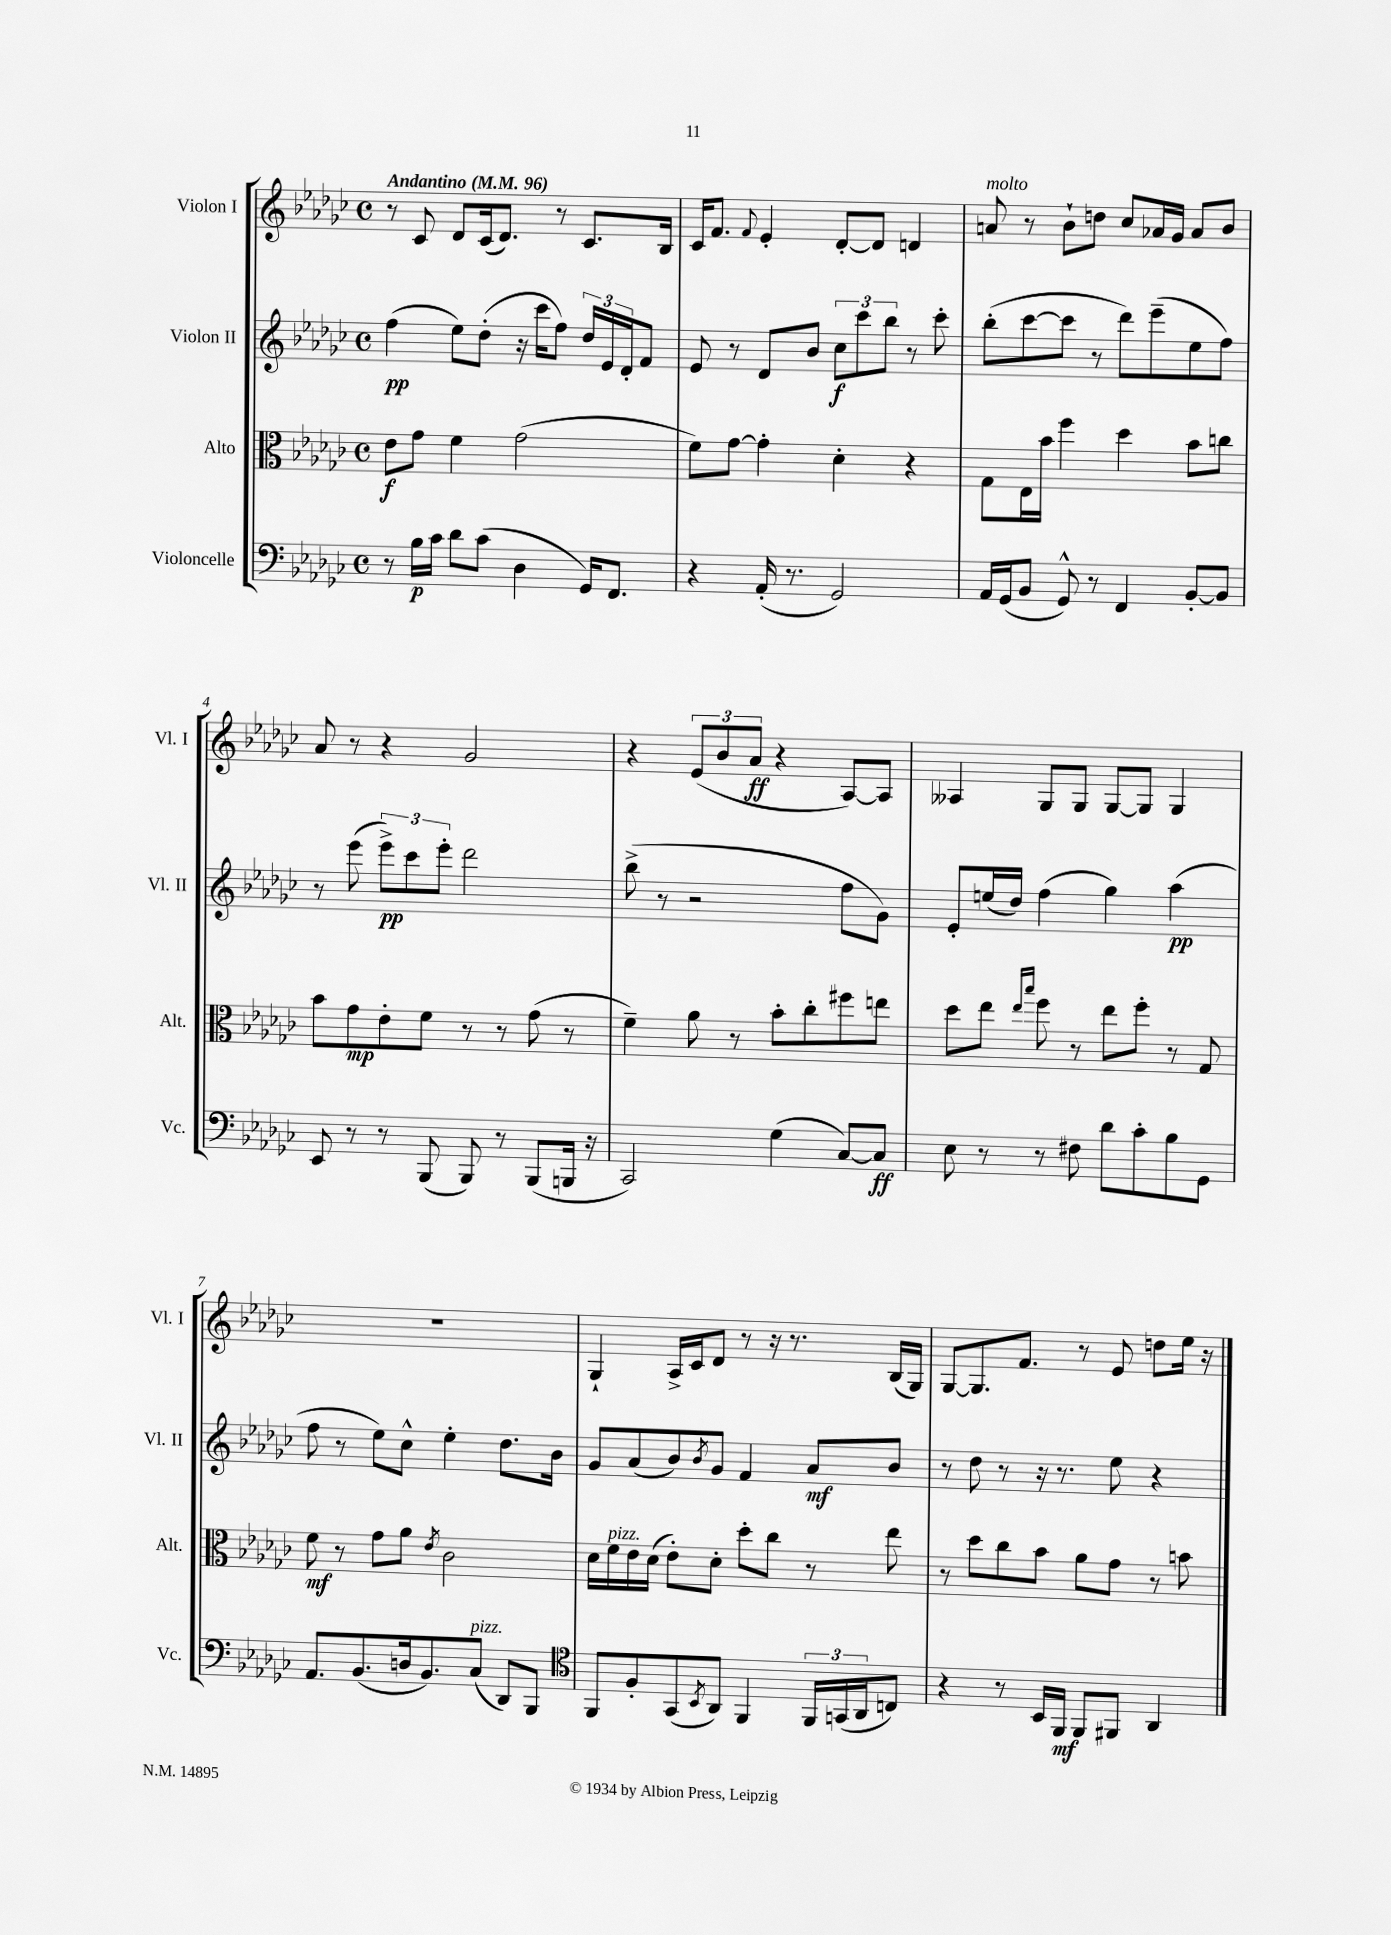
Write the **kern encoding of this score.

**kern	**kern	**kern	**kern
*staff4	*staff3	*staff2	*staff1
*clefF4	*clefC3	*clefG2	*clefG2
*k[b-e-a-d-g-c-]	*k[b-e-a-d-g-c-]	*k[b-e-a-d-g-c-]	*k[b-e-a-d-g-c-]
*M4/4	*M4/4	*M4/4	*M4/4
*met(c)	*met(c)	*met(c)	*met(c)
*MM96	*MM96	*MM96	*MM96
8r	8e-	(4ff	8r
16B-	8g-	.	8c-
16c-	.	.	.
8d-	4f	8ee-)	8d-
(8c-	.	(8dd-'	(16c-
.	.	.	8.d-)
4D-	(2g-	16r	.
.	.	16ccc-	.
.	.	8ff)	8r
16GG-)	.	24dd-	8.c-
.	.	24e-	.
8.FF	.	.	.
.	.	24d-'	.
.	.	8f	.
.	.	.	16B-
=	=	=	=
4r	8f)	8e-	16c-
.	.	.	8.f
.	[8g-	8r	.
.	.	.	8qqf
(16AA-'	4g-']	8d-	4e-'
8.r	.	.	.
.	.	8b-	.
2GG-)	4d-'	12cc-	[8d-'
.	.	12ccc-	.
.	.	.	8d-]
.	.	12bb-	.
.	4r	8r	4d
.	.	8ccc-'	.
=	=	=	=
16AA-	8G-	(8bb-'	8a
(16GG-	.	.	.
8BB-	16E-	[8ccc-	8r
.	16b-	.	.
8GG-^^)	4ff	8ccc-]	8b-`
8r	.	8r	8dd
4FF	4dd-	8ddd-)	8cc-
.	.	(8eee-~	16a-
.	.	.	16g-
[8BB-'	8b-	8ee-	8a-
8BB-]	8cc	8ff)	8b-
=	=	=	=
8EE-	8b-	8r	8a-
8r	8g-	(8eee-	8r
8r	8e-'	12eee-^)	4r
.	.	12ccc-	.
(8BBB-	8f	.	.
.	.	12eee-'	.
8BBB-)	8r	2ddd-	2g-
8r	8r	.	.
(8BBB-	(8g-	.	.
16BBB	8r	.	.
16r	.	.	.
=	=	=	=
2CC-)	4f~)	(8bb-^	4r
.	.	8r	.
.	8a-	2r	(12e-
.	.	.	12b-
.	8r	.	.
.	.	.	12a-
(4G-	8b-'	.	4r
.	8cc-'	.	.
[8C-)	8ff#	8ff	[8A-)
8C-]	8ee	8g-)	8A-]
=	=	=	=
8E-	8dd-	8e-'	4A--
8r	8ee-	(16ee	.
.	.	16dd-)	.
.	16qqee-	.	.
.	16qqbb-	.	.
8r	8ff	(4ff	8G-
8F#	8r	.	8G-
8d-	8ee-	4gg-)	[8G-
8c-'	8ff'	.	8G-]
8B-	8r	(4aa-	4G-
8GG-	8G-	.	.
=	=	=	=
8.AA-	8f	8ff	1r
.	8r	8r	.
(8.BB-	.	.	.
.	8g-	8ee-)	.
16D	8a-	8cc-^^	.
8.BB-)	.	.	.
.	8qe-	.	.
.	2c-	4ee-'	.
(8C-	.	.	.
8DD-)	.	8.dd-	.
8BBB-	.	.	.
.	.	16b-	.
=	=	=	=
*clefC4	*	*	*
8FF	16d-	8g-	4G-`
.	16f	.	.
8F'	16e-	(8a-	.
.	(16d-	.	.
(8GG-	8e-')	8b-)	16A-^
.	.	.	16c-
8qBB-	.	8qb-	.
8AA-)	8d-'	8g-	8d-
4FF	8dd-'	4f	8r
.	8cc-	.	16r
.	.	.	8.r
24FF	8r	8a-	.
(24GG	.	.	.
24AA-	.	.	.
8C)	8ee-	8b-	(16B-
.	.	.	16G-)
=	=	=	=
4r	8r	8r	[8G-
.	8dd-	8dd-	8.G-]
8r	8cc-	8r	.
.	.	.	8.f
16BB-	8b-	16r	.
16FF	.	8.r	.
8FF	8a-	.	8r
8FF#	8g-	8ee-	8e-
4AA-	8r	4r	8dd
.	8b	.	16ee-
.	.	.	16r
==	==	==	==
*-	*-	*-	*-
